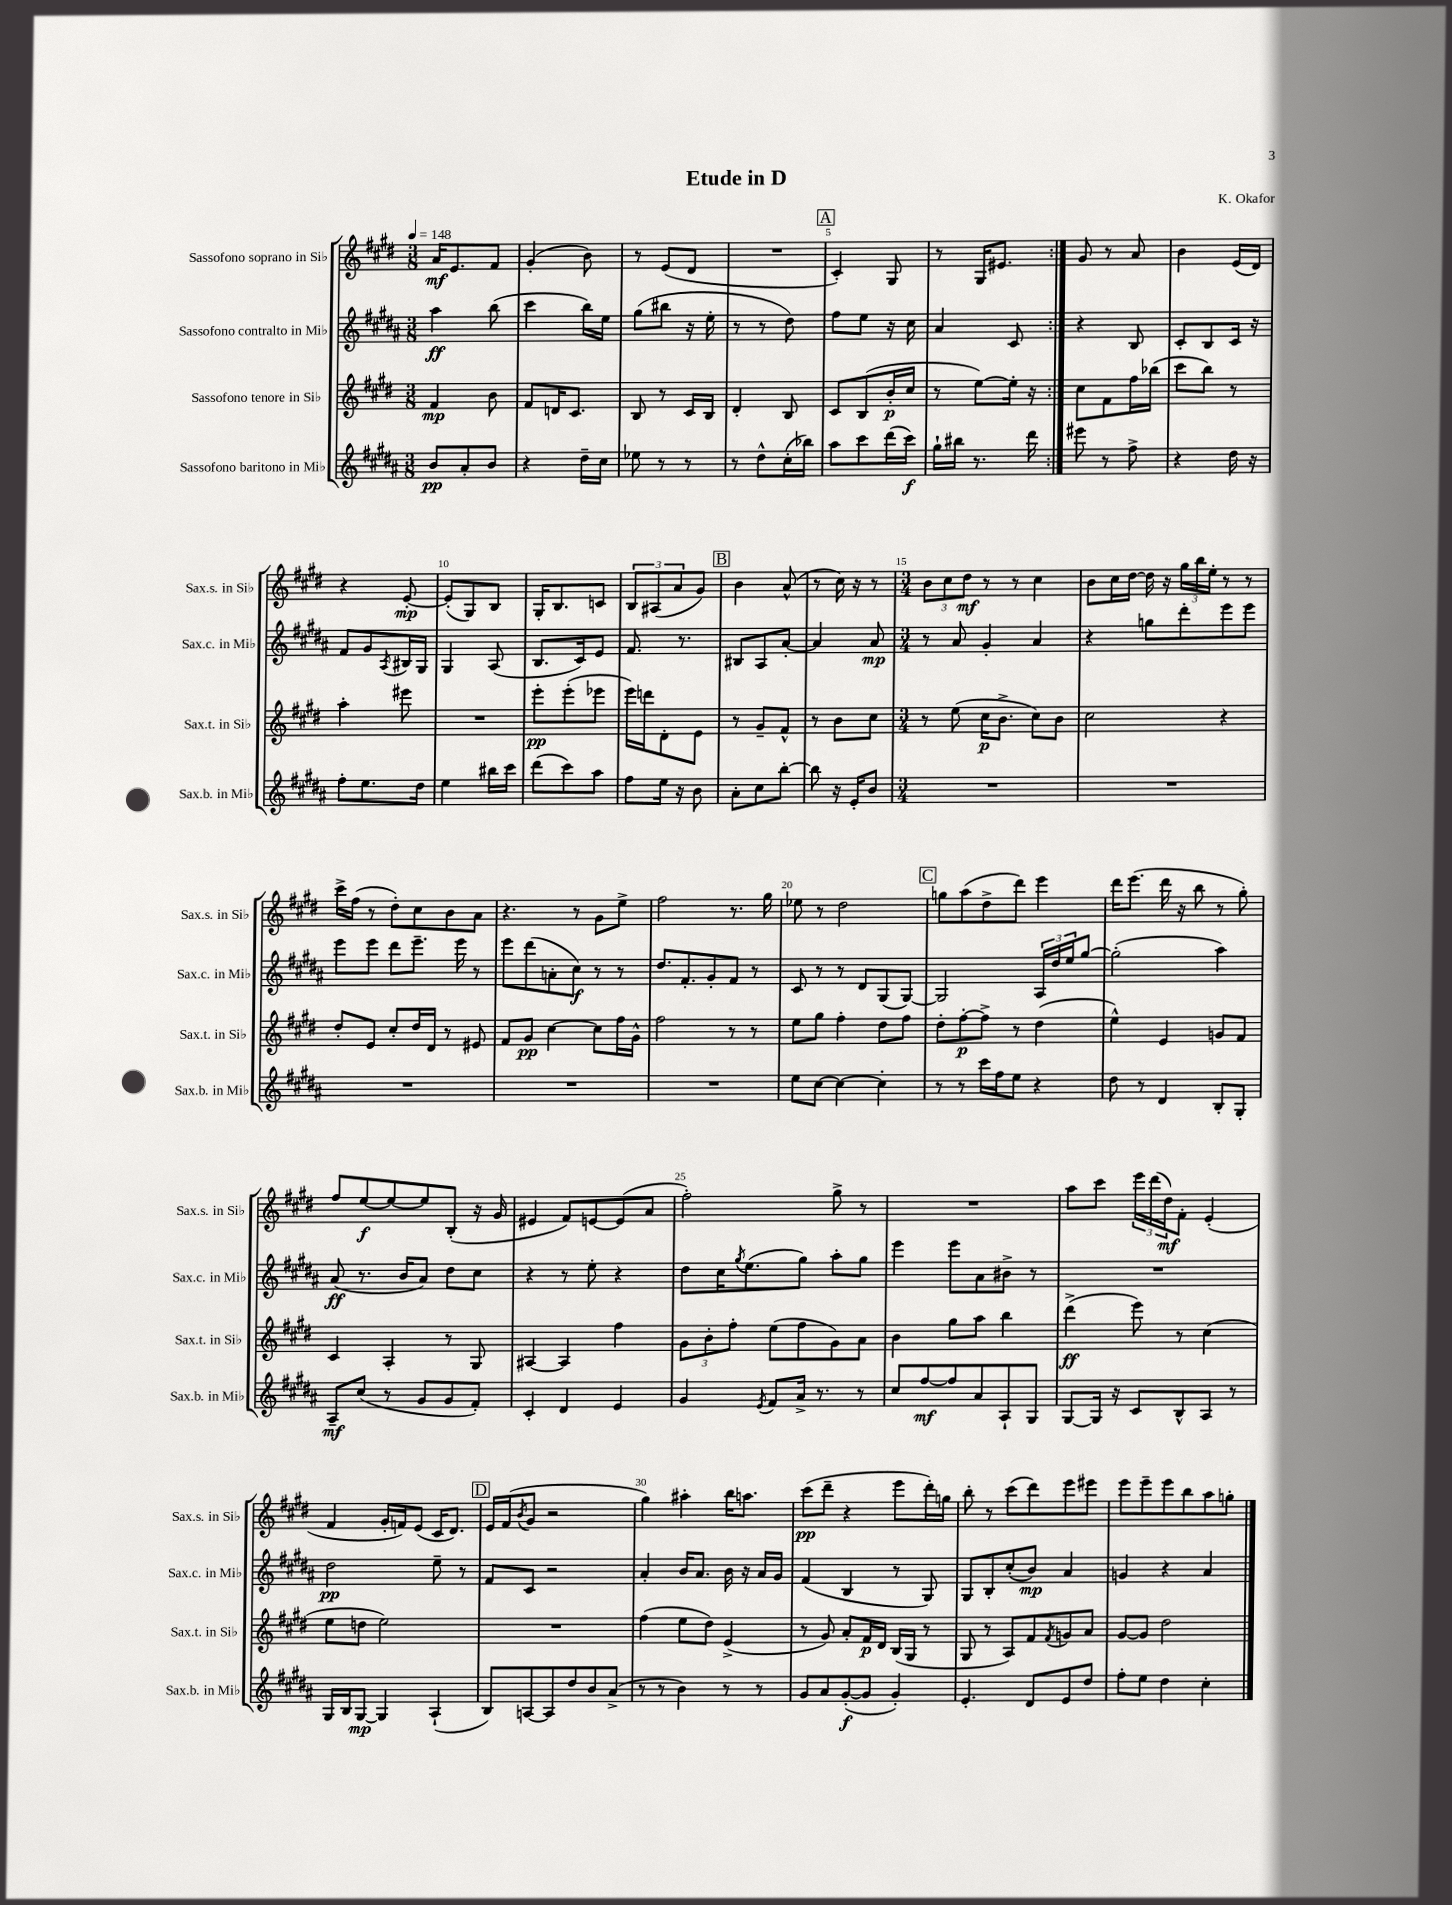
\header { title = "Etude in D" composer = "K. Okafor" }
<<
\new StaffGroup <<
\new Staff = "s0" \with { instrumentName = "Sassofono soprano in Sib" shortInstrumentName = "Sax.s. in Sib" } {
    \clef treble \key e \major \numericTimeSignature \time 3/8 \tempo 4 = 148
    \repeat volta 2 { a'16\mf e'8. fis'8 |
    gis'4-.( b'8) |
    r8 e'8( dis'8 |
    R4. |
    \mark \markup { \box "A" } cis'4-.) gis8 |
    r8 gis16 eis'8. | }
    gis'8 r8 a'8 |
    b'4 e'16( dis'16) |
    r4 e'8~-.\mp |
    e'8-.( gis8) b8 |
    gis16-. b8. c'8 |
    \tuplet 3/2 { b8 ais8( a'8 } gis'8) |
    \mark \markup { \box "B" } b'4 a'8-^( |
    r8 cis''16) r16 r8 |
    \numericTimeSignature \time 3/4 \tuplet 3/2 { b'8 cis''8 dis''8\mf } r8 r8 cis''4 |
    b'8 cis''16 dis''16~ dis''16 r16 \tuplet 3/2 { gis''16 b''16 e''16-. } r8 r8 |
    cis'''16-> fis''16( r8 dis''8-.) cis''8 b'8 a'8 |
    r4. r8 gis'8 e''8-> |
    fis''2 r8. gis''16 |
    ees''8 r8 dis''2 |
    \mark \markup { \box "C" } g''8 a''8( dis''8-> dis'''8) e'''4 |
    dis'''16 e'''8.( dis'''16 r16 b''8 r8 gis''8-.) |
    fis''8 e''8~\f e''8~ e''8 b8-.( r16 gis'16 |
    eis'4 fis'8) e'8~ e'8( a'8 |
    fis''2-.) gis''8-> r8 |
    R2. |
    a''8 cis'''8 \tuplet 3/2 { e'''16 dis'''16( dis''16\mf) } fis'8-. e'4-.( |
    fis'4 gis'16-. f'16) e'8( cis'16 dis'8.) |
    \mark \markup { \box "D" } e'16 fis'16( \acciaccatura { b'8 } gis'8 r2 |
    gis''4) ais''4-. b''16 a''8. |
    cis'''8\pp( dis'''8-- r4 e'''8 dis'''16-.) g''16 |
    b''8-. r8 cis'''8( dis'''8) e'''8 eis'''8 |
    e'''8 e'''8-- e'''8 b''8 a''8 g''8-. \bar "|." |
}
\new Staff = "s1" \with { instrumentName = "Sassofono contralto in Mib" shortInstrumentName = "Sax.c. in Mib" } {
    \clef treble \key b \major \numericTimeSignature \time 3/8
    \repeat volta 2 { ais''4\ff b''8( |
    cis'''4 b''16) e''16 |
    gis''8( bis''8 r16 e''16-. |
    r8 r8 dis''8) |
    \mark \markup { \box "A" } fis''8 e''8 r16 cis''16 |
    ais'4 cis'8 | }
    r4 b8 |
    cis'8-. b8 cis'16 r16 |
    fis'8 gis'8 \acciaccatura { ais8 } bis16 gis16 |
    gis4 ais8( |
    b8. cis'16) e'8 |
    fis'8. r8. |
    \mark \markup { \box "B" } bis8 ais8 ais'8~-. |
    ais'4 ais'8\mp |
    \numericTimeSignature \time 3/4 r8 ais'8 gis'4-. ais'4 |
    r4 g''8 dis'''8-. e'''8 e'''8 |
    e'''8 e'''8 dis'''8 e'''8.-- e'''16 r8 |
    e'''8 dis'''8( a'8-. cis''8\f) r8 r8 |
    dis''8. fis'8.-. gis'8-. fis'8 r8 |
    cis'8 r8 r8 dis'8 gis8( gis8~) |
    \mark \markup { \box "C" } gis2 \tuplet 3/2 { ais16 dis''16 e''16 } gis''8~ |
    gis''2-.( ais''4) |
    ais'8\ff( r8. b'16 ais'8) dis''8 cis''8 |
    r4 r8 e''8-. r4 |
    dis''8 cis''16 \acciaccatura { gis''8 } e''8.( gis''8) ais''8-. gis''8 |
    e'''4 e'''8 ais'8 bis'8-> r8 |
    R2. |
    dis''2\pp e''8-- r8 |
    \mark \markup { \box "D" } fis'8 cis'8 r2 |
    ais'4-. b'16 ais'8. b'16 r16 ais'16 gis'16 |
    fis'4( b4 r8 gis8) |
    gis8 b8-. cis''8-.( b'8\mp) ais'4 |
    g'4 r4 ais'4 \bar "|." |
}
\new Staff = "s2" \with { instrumentName = "Sassofono tenore in Sib" shortInstrumentName = "Sax.t. in Sib" } {
    \clef treble \key e \major \numericTimeSignature \time 3/8
    \repeat volta 2 { fis'4\mp b'8 |
    fis'8 d'16 cis'8. |
    b8 r8 cis'16 b16 |
    dis'4-. b8 |
    \mark \markup { \box "A" } cis'8 b8( b'16-.\p cis''16 |
    r8 e''8~) e''16-. r16 | }
    cis''8 fis'8 fis''16 bes''16( |
    cis'''8 b''8) r8 |
    a''4-. eis'''8 |
    R4. |
    e'''8-.\pp e'''8-.( ees'''8 |
    e'''16) d'''16 dis'8-. e'8 |
    \mark \markup { \box "B" } r8 gis'8-- fis'8-^ |
    r8 b'8 cis''8 |
    \numericTimeSignature \time 3/4 r8 e''8( cis''16\p b'8.-> cis''8) b'8 |
    cis''2 r4 |
    dis''8-. e'8 cis''8-. dis''16 dis'16 r8 eis'8 |
    fis'8 gis'8\pp cis''4~ cis''8 fis''16 gis'16-^ |
    fis''2 r8 r8 |
    e''8 gis''8 fis''4-. dis''8 fis''8 |
    \mark \markup { \box "C" } dis''8-. fis''8~-.\p fis''8-> r8 dis''4( |
    e''4-^) e'4 g'8 fis'8 |
    cis'4 a4-. r8 gis8 |
    ais4~ ais4 fis''4 |
    \tuplet 3/2 { gis'8 b'8-. fis''8-. } e''8( fis''8 gis'8) a'8 |
    b'4 gis''8 a''8 b''4 |
    dis'''4->\ff( e'''8) r8 cis''4( |
    e''8 d''8 e''2) |
    \mark \markup { \box "D" } R2. |
    fis''4( e''8 dis''8) e'4->( |
    r8 gis'8) a'8-. fis'16\p dis'16 b16( gis16 r8 |
    gis8 r8 a8) fis'8 \acciaccatura { fis'8 } g'8 a'8 |
    gis'8~ gis'8 dis''2 \bar "|." |
}
\new Staff = "s3" \with { instrumentName = "Sassofono baritono in Mib" shortInstrumentName = "Sax.b. in Mib" } {
    \clef treble \key b \major \numericTimeSignature \time 3/8
    \repeat volta 2 { b'8\pp ais'8-. b'8 |
    r4 dis''16-- cis''16 |
    ees''8 r8 r8 |
    r8 dis''8-^ cis''16-.( bes''16) |
    \mark \markup { \box "A" } ais''8 cis'''8 dis'''16( cis'''16\f) |
    gis''16-! bis''16 r8. dis'''16 | }
    eis'''8 r8 fis''8-> |
    r4 dis''16 r16 |
    fis''8-. e''8. dis''16 |
    e''4 bis''16 cis'''16 |
    dis'''8( cis'''8) ais''8 |
    fis''8 e''16 r16 b'8 |
    \mark \markup { \box "B" } ais'8-. cis''8 b''8~-. |
    b''8 r16 e'16-. b'8 |
    \numericTimeSignature \time 3/4 R2. |
    R2. |
    R2. |
    R2. |
    R2. |
    e''8 cis''8~ cis''4~ cis''4-. |
    \mark \markup { \box "C" } r8 r8 cis'''16 fis''16 e''8 r4 |
    dis''8 r8 dis'4 b8-. gis8-. |
    ais8--\mf cis''8( r8 gis'8 gis'8 fis'8-.) |
    cis'4-. dis'4 e'4 |
    gis'4 \acciaccatura { e'8 } fis'8 ais'16-> r8. r8 |
    cis''8 fis''8~\mf fis''8 ais'8 ais8-! gis8 |
    gis8~ gis16 r16 cis'8 b8-^ ais8 r8 |
    gis16 b16 gis8~\mp gis4 ais4-!( |
    \mark \markup { \box "D" } b8) a8~ a8 dis''8 b'8 ais'8->( |
    r8 r8 b'4) r8 r8 |
    gis'8 ais'8 gis'8~-.\f( gis'8 gis'4-.) |
    e'4.-. dis'8 e'8 dis''8 |
    fis''8-. e''8 dis''4 cis''4-. \bar "|." |
}
>>
>>
\layout { \context { \Score \override BarNumber.break-visibility = ##(#f #t #t) barNumberVisibility = #(every-nth-bar-number-visible 5) } }
